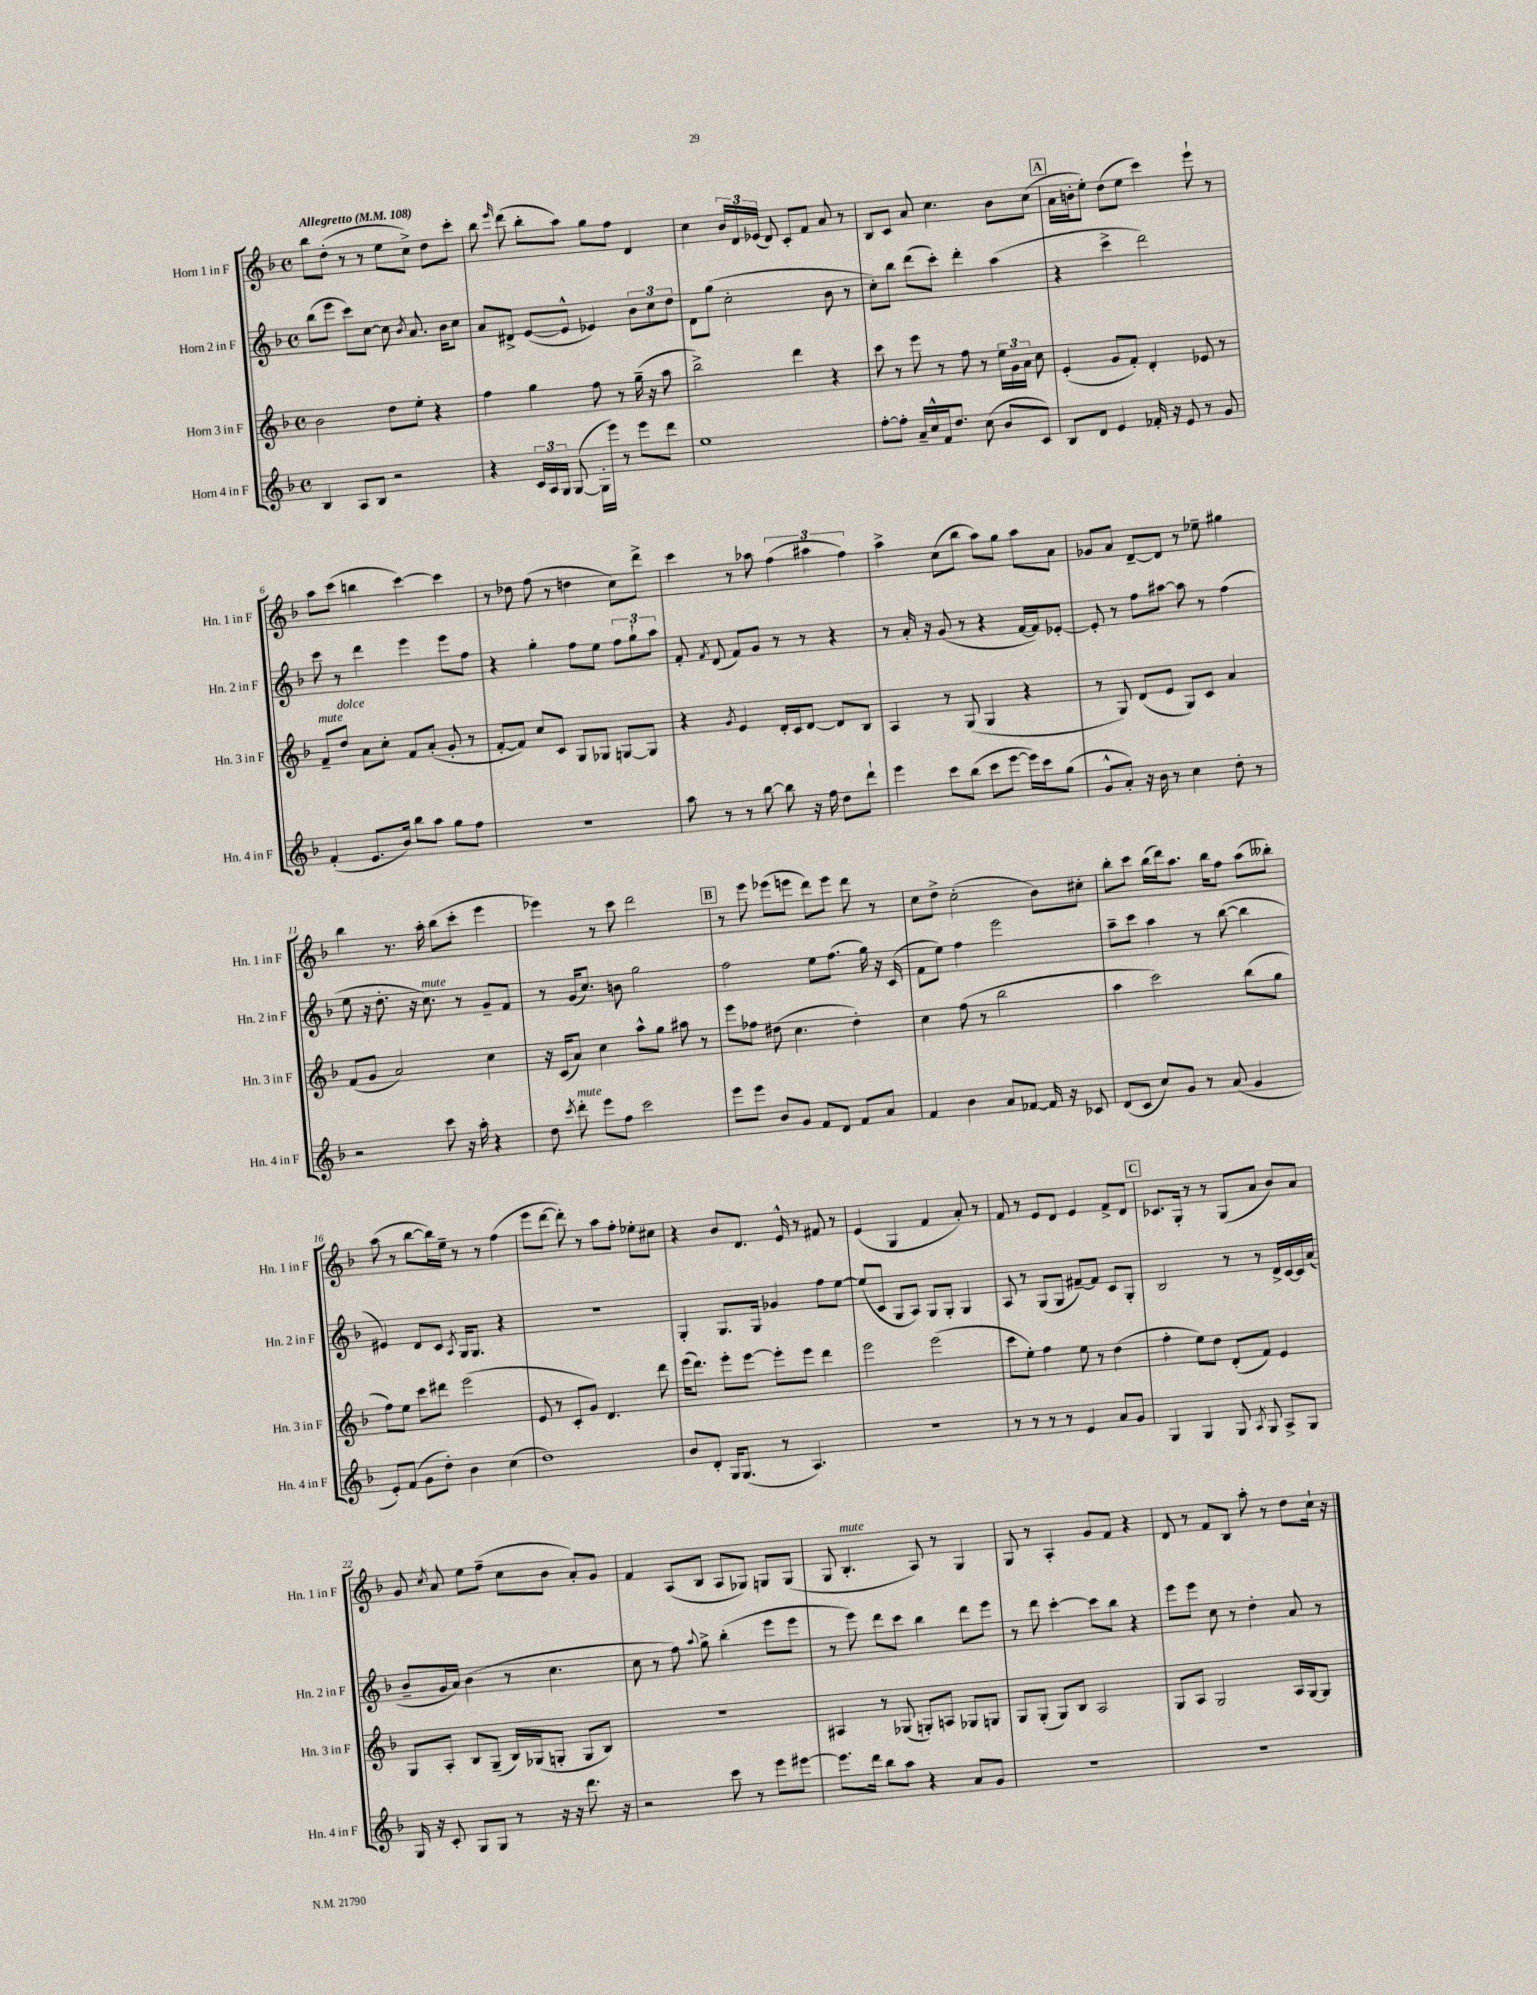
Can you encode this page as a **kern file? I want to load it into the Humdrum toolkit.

**kern	**kern	**kern	**kern
*staff4	*staff3	*staff2	*staff1
*clefG2	*clefG2	*clefG2	*clefG2
*k[b-]	*k[b-]	*k[b-]	*k[b-]
*M4/4	*M4/4	*M4/4	*M4/4
*met(c)	*met(c)	*met(c)	*met(c)
*MM108	*MM108	*MM108	*MM108
4B-	2b-	(8bb-	8bb-
.	.	8eee	(8dd'
8A	.	8ccc)	8r
8B-	.	[8cc	8r
2r	8dd	8cc]	8ee
.	.	8qb-	.
.	8ee'	8.a	8cc^)
.	4r	.	8dd
.	.	16b-	.
.	.	8cc	8ccc'
=	=	=	=
4r	4ff	8a	8bb-
.	.	.	16qqeee
.	.	8d#^	(8ddd
24c	4gg	([8e	8bb-'
24A	.	.	.
24G	.	.	.
([8G	.	8e^^]	8aa)
16G']	8ff	4e-)	8gg
16eee)	.	.	.
8r	8r	.	8ff
8eee	(16gg~	12b-	4d
.	16r	.	.
.	.	12cc	.
8ddd	8aa	.	.
.	.	12dd	.
=	=	=	=
1ee	2bb-^)	8d	4cc
.	.	(8gg	.
.	.	2cc'	24b-
.	.	.	24d
.	.	.	(24e-
.	.	.	8d)
.	4ddd	.	8c'
.	.	.	8f
.	4r	8b-	8a
.	.	8r	8r
=	=	=	=
[8ff'	8ccc	8cc')	8B-
8ff']	8r	8bb-	8c
16a~	8eee	(8ddd	8a
16cc^^	.	.	.
16f	8r	8ccc')	4.cc
8.dd	.	.	.
.	8ff	4ddd'	.
(8cc	8r	.	.
8b-	24ee	(4aa	8b-
.	24g	.	.
.	24a	.	.
8c)	8cc	.	(8cc
=	=	=	=
8B-	(4e'	4r	16a
.	.	.	16b'
8d	.	.	8ee')
4e	8g	4ccc^	(8dd
.	8f')	.	8ee
16f-'	4d'	2ddd)	4ccc)
16r	.	.	.
8e	.	.	.
8r	8e-	.	8eee`
8g	8r	.	8r
=	=	=	=
(4f'	8f~	8ccc	8aa
.	8dd	8r	(8ccc
8.e	8a	4ddd	4bb
.	8cc'	.	.
16b-)	.	.	.
8bb-	8f	4eee	[4ccc)
8aa	(8a'	.	.
8gg	8g'	8eee	4ccc]
8ff	8r	8ff	.
=	=	=	=
1r	[8f'	4r	8r
.	8f])	.	8dd-
.	8cc	4gg'	(8ff
.	8c	.	8r
.	8G	8ff	4dd
.	8G-	8ee	.
.	[8G	12ff	8cc)
.	.	12gg`	.
.	8G]	.	8ddd^
.	.	12aa	.
=	=	=	=
8aa	4r	8f'	4ccc
.	.	8qf	.
8r	.	(8d	.
.	8qg	.	.
8r	4e	8f)	8r
[8bb-	.	8g	8aa-
8bb-]	16d'	8r	(6ff
.	16c	.	.
16r	[8d	8r	.
.	.	.	6aa#
16ff	.	.	.
8dd	8d]	4r	.
.	.	.	6ff)
8ddd`	8B-	.	.
=	=	=	=
4eee	4A	8r	4aa^
.	.	16a'	.
.	.	16r	.
8ccc	8r	(8g	(8cc
(8bb-	(8G	8r	8bb-
8ccc	4G	4r	8aa)
[8eee	.	.	8gg
16eee])	4r	[16f	8aa
16ccc	.	16f])	.
(8gg	.	[8e-'	8a
=	=	=	=
8g^^	8r	8e-']	8g-
8a')	8G)	8r	8a
16r	(8d	8ff	[8d~
16b-	.	.	.
8r	8e	[8aa#	8d]
4cc	8G)	8aa#]	8r
.	8c	8r	8ee-~
8dd'	4a	(4ff	4gg#
8r	.	.	.
=	=	=	=
2r	(8f	8ee	4bb-
.	8g	16r	.
.	.	8.dd'	.
.	2a)	.	8.r
.	.	16r	.
.	.	8.cc)	16aa'
8ccc	.	.	(8bb-
16r	.	8r	8ccc'
16aa'	.	.	.
4r	4cc	8g~	4eee
.	.	8f	.
=	=	=	=
8dd	16r	8r	4eee-)
.	(16c	.	.
8qccc	.	.	.
8ddd'	8a)	(16g	.
.	.	8.cc)	.
8eee	4cc	.	8r
8ff	.	8b	8ccc
2ccc	8aa^^	2gg	2ddd
.	8gg	.	.
.	8aa#	.	.
.	8r	.	.
=	=	=	=
8eee	8eee	2ff	8r
8eee	8ff-	.	8eee
8b-	(8dd#	.	(8eee-
8g	4.cc	.	8eee
8f	.	8ee	8ddd)
8d	.	(8.ff	8eee
8f	4dd#')	.	8ddd
.	.	16gg)	.
8a	.	16r	8r
.	.	(16c	.
=	=	=	=
4f	4cc	8f	8cc
.	.	8ee)	8dd^
4b-	(8ff	4ff	(2cc'
.	8r	.	.
8a	2bb-	2eee	.
[8f-	.	.	.
16f-]	.	.	8b-)
16r	.	.	.
8c-	.	.	8cc#'
=	=	=	=
(8d	4aa	8aa~	8bb-'
8c	.	8ccc	8ccc
8cc)	2ccc)	4aa	(16bb-
.	.	.	16ddd)
8g	.	.	8.aa
8r	.	8r	.
.	.	.	16bb-
(8a	.	([8bb-	8ff
4g	(8bb-	4bb-]	(8aa
.	8gg	.	8bb--')
=	=	=	=
8e')	8ff)	4e#)	(8aa
(8f	8ee	.	8r
8g	8ccc	8d	[8bb-
8dd')	8ddd#	8c	16bb-])
.	.	.	16ee~
.	.	8qA	.
4b-	(2eee	16G	8r
.	.	8.G	.
.	.	.	8r
(4cc	.	4r	(4ff
=	=	=	=
1dd)	8e	1r	8eee
.	8r	.	[8ddd
.	8c'	.	8ddd'])
.	8g)	.	8r
.	4.d	.	8aa
.	.	.	8ff'
.	.	.	8ee-'
.	8ddd	.	8cc#
=	=	=	=
8b-	(16eee	4G'	4r
.	8.ddd)	.	.
8d'	.	.	.
16G	8eee'	8.G	8b-
(8.G	.	.	.
.	[8eee	.	8.d
.	.	16G	.
8r	8eee']	4g-	.
.	.	.	16e^^
4.A)	8eee	.	8r
.	4ddd	8ff	8f#
.	.	[8ee	8r
=	=	=	=
1r	2eee	(8ee]	(4e
.	.	8c	.
.	.	8G	4G
.	.	8A)	.
.	(2eee	8G	4f
.	.	8G'	.
.	.	4G	8a')
.	.	.	8r
=	=	=	=
8r	8ccc	8A	8f
8r	8ee')	8r	8r
8r	4ff	(8G	8e
8r	.	8G	8d
4e	8ee	[8f#~)	4e
.	8r	8f#]	.
8a	(4dd	8c	8f^
8g	.	8G'	8d
=	=	=	=
4G	4ff'	2B-	8.c-
.	.	.	16G'
4G	8ee)	.	8r
.	8dd	.	8r
8G	(8d'	8r	(8G
8qA	.	.	.
8G	8f)	8r	8a
8A^	4e	16d^	8b-)
.	.	[16c	.
8G	.	16c]	8a
.	.	(16a	.
=	=	=	=
16G	8G	8b-~	8g
16r	.	.	.
.	.	.	8qcc
8c'	8A'	16g	8a
.	.	16a)	.
8G	8B-	(4b-	8ee
8G	(8G~	.	(8ff~
8r	16B-)	8r	8cc
.	(16G-	.	.
16r	8G'	4.cc	8b-
16r	.	.	.
8.ddd	8G	.	8a')
.	8B-)	.	8g
16r	.	.	.
=	=	=	=
2r	1r	8cc	4f
.	.	8r	.
.	.	8ff)	(8A
.	.	8qqaa	.
.	.	8gg^	8B-
8ccc	.	(4bb-'	8A
8r	.	.	8G-)
8eee	.	8eee	8G
[8eee#	.	8eee	(8G
=	=	=	=
8.eee#]	4A#	8r	8G
.	.	8eee)	4.B-'
16ddd	.	.	.
8bb-	8r	8ddd	.
8aa	(8G-	8ccc	.
4r	8G')	4bb-	8A)
.	8A	.	8r
8a	8G-	8ddd	4G
8g	8G	8eee	.
=	=	=	=
1r	8G	8r	8G
.	(8G'	8ddd	8r
.	8G)	[4ccc'	4A'
.	8B-	.	.
.	2A	8ccc]	8g
.	.	8bb-	8f
.	.	4r	4r
=	=	=	=
1r	8G	8eee	8d
.	8A	8eee	8r
.	2G	8cc	8f
.	.	8r	8B-
.	.	4dd'	8aa'
.	.	.	8r
.	16A	8a	8dd
.	[16G	.	.
.	8G]	8r	16cc`
.	.	.	16r
==	==	==	==
*-	*-	*-	*-
